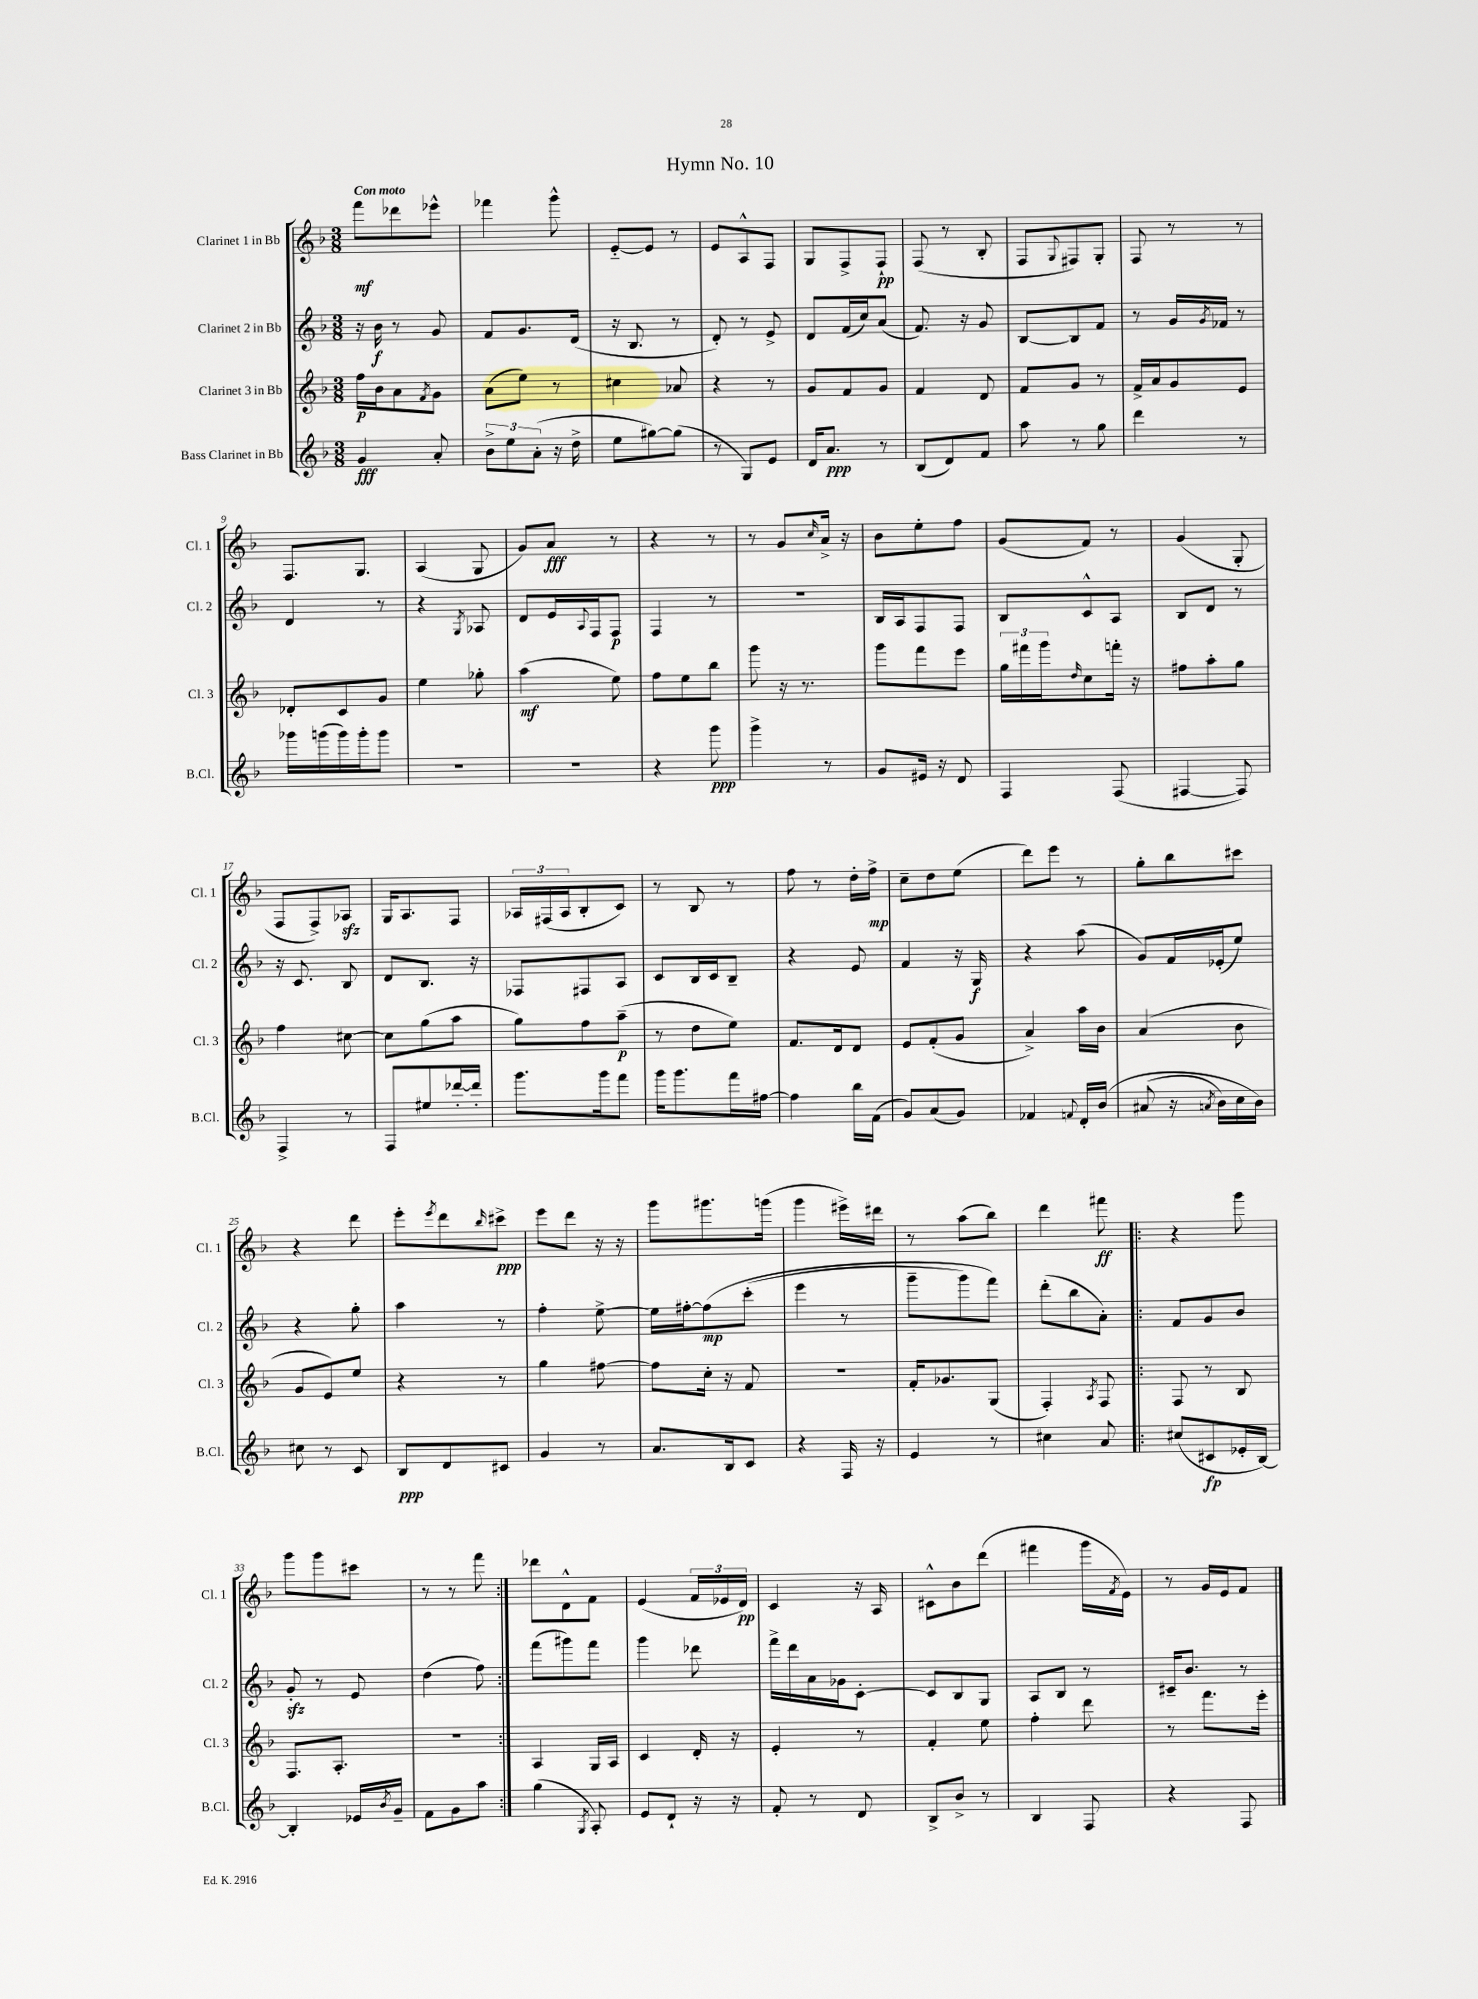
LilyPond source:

\header { title = "Hymn No. 10" }
<<
\new StaffGroup <<
\new Staff = "s0" \with { instrumentName = "Clarinet 1 in Bb" shortInstrumentName = "Cl. 1" } {
    \clef treble \key f \major \numericTimeSignature \time 3/8 \tempo "Con moto"
    f'''8\mf des'''8 ees'''8-^ |
    fes'''4 g'''8-^ |
    e'8~-_ e'8 r8 |
    e'8 a8-^ f8 |
    g8 f8-> f8-!\pp |
    f8( r8 bes8-. |
    f8 \appoggiatura { g8 } fis8) g8-. |
    f8 r8 r8 |
    f8. g8. |
    a4( g8 |
    g'8) a'8\fff r8 |
    r4 r8 |
    r8 g'8 \grace { c''16 } a'16-> r16 |
    bes'8 e''8-. f''8 |
    g'8( f'8) r8 |
    g'4( g8-. |
    f8 f8->) aes8\sfz |
    g16 a8. f8 |
    \tuplet 3/2 { aes16 fis16( aes16 } bes8-. c'8) |
    r8 bes8 r8 |
    f''8 r8 d''16-. f''16->\mp |
    c''8-- d''8 e''8( |
    d'''8) e'''8 r8 |
    g''8-. bes''8 cis'''8 |
    r4 d'''8 |
    e'''8-. \acciaccatura { e'''8 } d'''8 \grace { bes''16 } cis'''8->\ppp |
    e'''8 d'''8 r16 r16 |
    g'''8 gis'''8. g'''16( |
    g'''4 eis'''16->) dis'''16 |
    r8 a''8( bes''8) |
    d'''4 fis'''8\ff |
    \repeat volta 2 { r4 g'''8 |
    g'''8 g'''8 cis'''8 |
    r8 r8 f'''8 | }
    des'''8 d'8-^ f'8 |
    e'4( \tuplet 3/2 { f'16 ees'16 d'16\pp) } |
    c'4 r16 a16 |
    cis'8-^ bes'8 d'''8( |
    fis'''4 g'''16 \acciaccatura { f'8 } e'16) |
    r8 g'16 e'16 f'8 \bar "|." |
}
\new Staff = "s1" \with { instrumentName = "Clarinet 2 in Bb" shortInstrumentName = "Cl. 2" } {
    \clef treble \key f \major \numericTimeSignature \time 3/8
    r16 bes'16\f r8 g'8 |
    f'8 g'8. d'16( |
    r16 bes8. r8 |
    d'8-.) r8 e'8-> |
    d'8 f'16( c''16) a'8( |
    f'8.) r16 g'8 |
    bes8~ bes8 f'8 |
    r8 g'16 \acciaccatura { g'8 } fes'16 r8 |
    d'4 r8 |
    r4 \acciaccatura { g8 } aes8 |
    d'8 e'16 \appoggiatura { a8 } f16 f8\p |
    f4 r8 |
    R4. |
    bes16 a16 f8 f8 |
    bes8 c'8-^ a8 |
    bes8 d'8 r8 |
    r16 c'8. bes8 |
    d'8 bes8. r16 |
    fes8 fis8 a8 |
    c'8 bes16 c'16 bes8-- |
    r4 e'8 |
    f'4 r16 g16\f |
    r4 a''8( |
    g'8) f'16 ees'16-.( e''8) |
    r4 g''8-. |
    a''4 r8 |
    f''4-. e''8~-> |
    e''16 fis''16~-. fis''8\mp\( c'''8-.( |
    e'''4 r8 |
    g'''8-- g'''8) f'''8\) |
    d'''8-.( bes''8 a'8-.) |
    \repeat volta 2 { f'8 g'8 bes'8 |
    g'8-.\sfz r8 e'8 |
    d''4( f''8) | }
    f'''8( gis'''8) f'''8 |
    g'''4 des'''8 |
    f'''16-> d'''16 a'16 ges'16 c'8~-. |
    c'8 bes8 g8 |
    a8 bes8 r8 |
    cis'16-- bes'8. r8 \bar "|." |
}
\new Staff = "s2" \with { instrumentName = "Clarinet 3 in Bb" shortInstrumentName = "Cl. 3" } {
    \clef treble \key f \major \numericTimeSignature \time 3/8
    f''16\p bes'16 a'8 \acciaccatura { f'8 } g'8 |
    a'8( e''8) r8 |
    cis''4 aes'8 |
    r4 r8 |
    g'8 f'8 g'8 |
    f'4 d'8 |
    f'8 g'8 r8 |
    f'16-> a'16 g'8 e'8 |
    des'8-. c'8 g'8 |
    e''4 ges''8-. |
    a''4\mf( e''8) |
    f''8 e''8 bes''8 |
    g'''8 r16 r8. |
    g'''8 f'''8 e'''8 |
    \tuplet 3/2 { g''16 fis'''16 g'''16 } \grace { d''16 } c''8 f'''16-. r16 |
    fis''8 a''8-. g''8 |
    f''4 cis''8~ |
    cis''8 g''8( a''8 |
    g''8) f''8 a''8--\p( |
    r8 d''8 e''8) |
    f'8. d'16 d'8 |
    e'8 f'8-.( g'8 |
    a'4->) a''16 bes'16 |
    a'4( bes'8 |
    g'8 e'8) e''8 |
    r4 r8 |
    g''4 fis''8~ |
    fis''8 c''16-. r16 f'8 |
    R4. |
    f'16-. ges'8. g8( |
    f4-.) \acciaccatura { a8 } f8 |
    \repeat volta 2 { f8 r8 bes8 |
    f8. a8.-. |
    R4. | }
    a4 g16 a16 |
    c'4 d'16-. r16 |
    e'4-. r8 |
    f'4-. e''8 |
    f''4-. d'''8 |
    r8 f'''8. e'''16-. \bar "|." |
}
\new Staff = "s3" \with { instrumentName = "Bass Clarinet in Bb" shortInstrumentName = "B.Cl." } {
    \clef treble \key f \major \numericTimeSignature \time 3/8
    g'4\fff a'8-. |
    \tuplet 3/2 { bes'8-> e''8 a'8-.( } r16 d''16-> |
    e''8 gis''8~) gis''8( |
    r8 g8) e'8 |
    d'16 a'8.\ppp r8 |
    bes8( d'8) f'8 |
    a''8 r8 g''8 |
    d'''4 r8 |
    ges'''16 g'''16( g'''16) g'''16-. g'''8 |
    R4. |
    R4. |
    r4 g'''8\ppp |
    g'''4-> r8 |
    g'8 eis'16 r16 d'8 |
    f4 f8( |
    fis4~ fis8) |
    f4-> r8 |
    f8 eis''8 des'''16~-. des'''16-. |
    g'''8. g'''16 f'''8 |
    g'''16 g'''8. f'''16 fis''16~ |
    fis''4 bes''16 f'16( |
    g'8) a'8( g'8) |
    fes'4 \appoggiatura { f'8 } d'16-. bes'16\( |
    ais'8( r16 \acciaccatura { a'8 } bes'16) c''16 bes'16\) |
    cis''8 r8 c'8 |
    bes8\ppp d'8 cis'8 |
    g'4 r8 |
    a'8. bes16 c'8 |
    r4 f16 r16 |
    e'4 r8 |
    cis''4 a'8 |
    \repeat volta 2 { cis''8( cis'8\fp ees'16-. bes16~) |
    bes4-. ees'16 \acciaccatura { bes'8 } g'16-- |
    f'8 g'8 a''8 | }
    g''4( \acciaccatura { g8 } a8-.) |
    e'8 d'8-! r16 r16 |
    f'8-. r8 d'8 |
    bes8-> bes'8-> r8 |
    bes4 f8 |
    r4 f8 \bar "|." |
}
>>
>>
